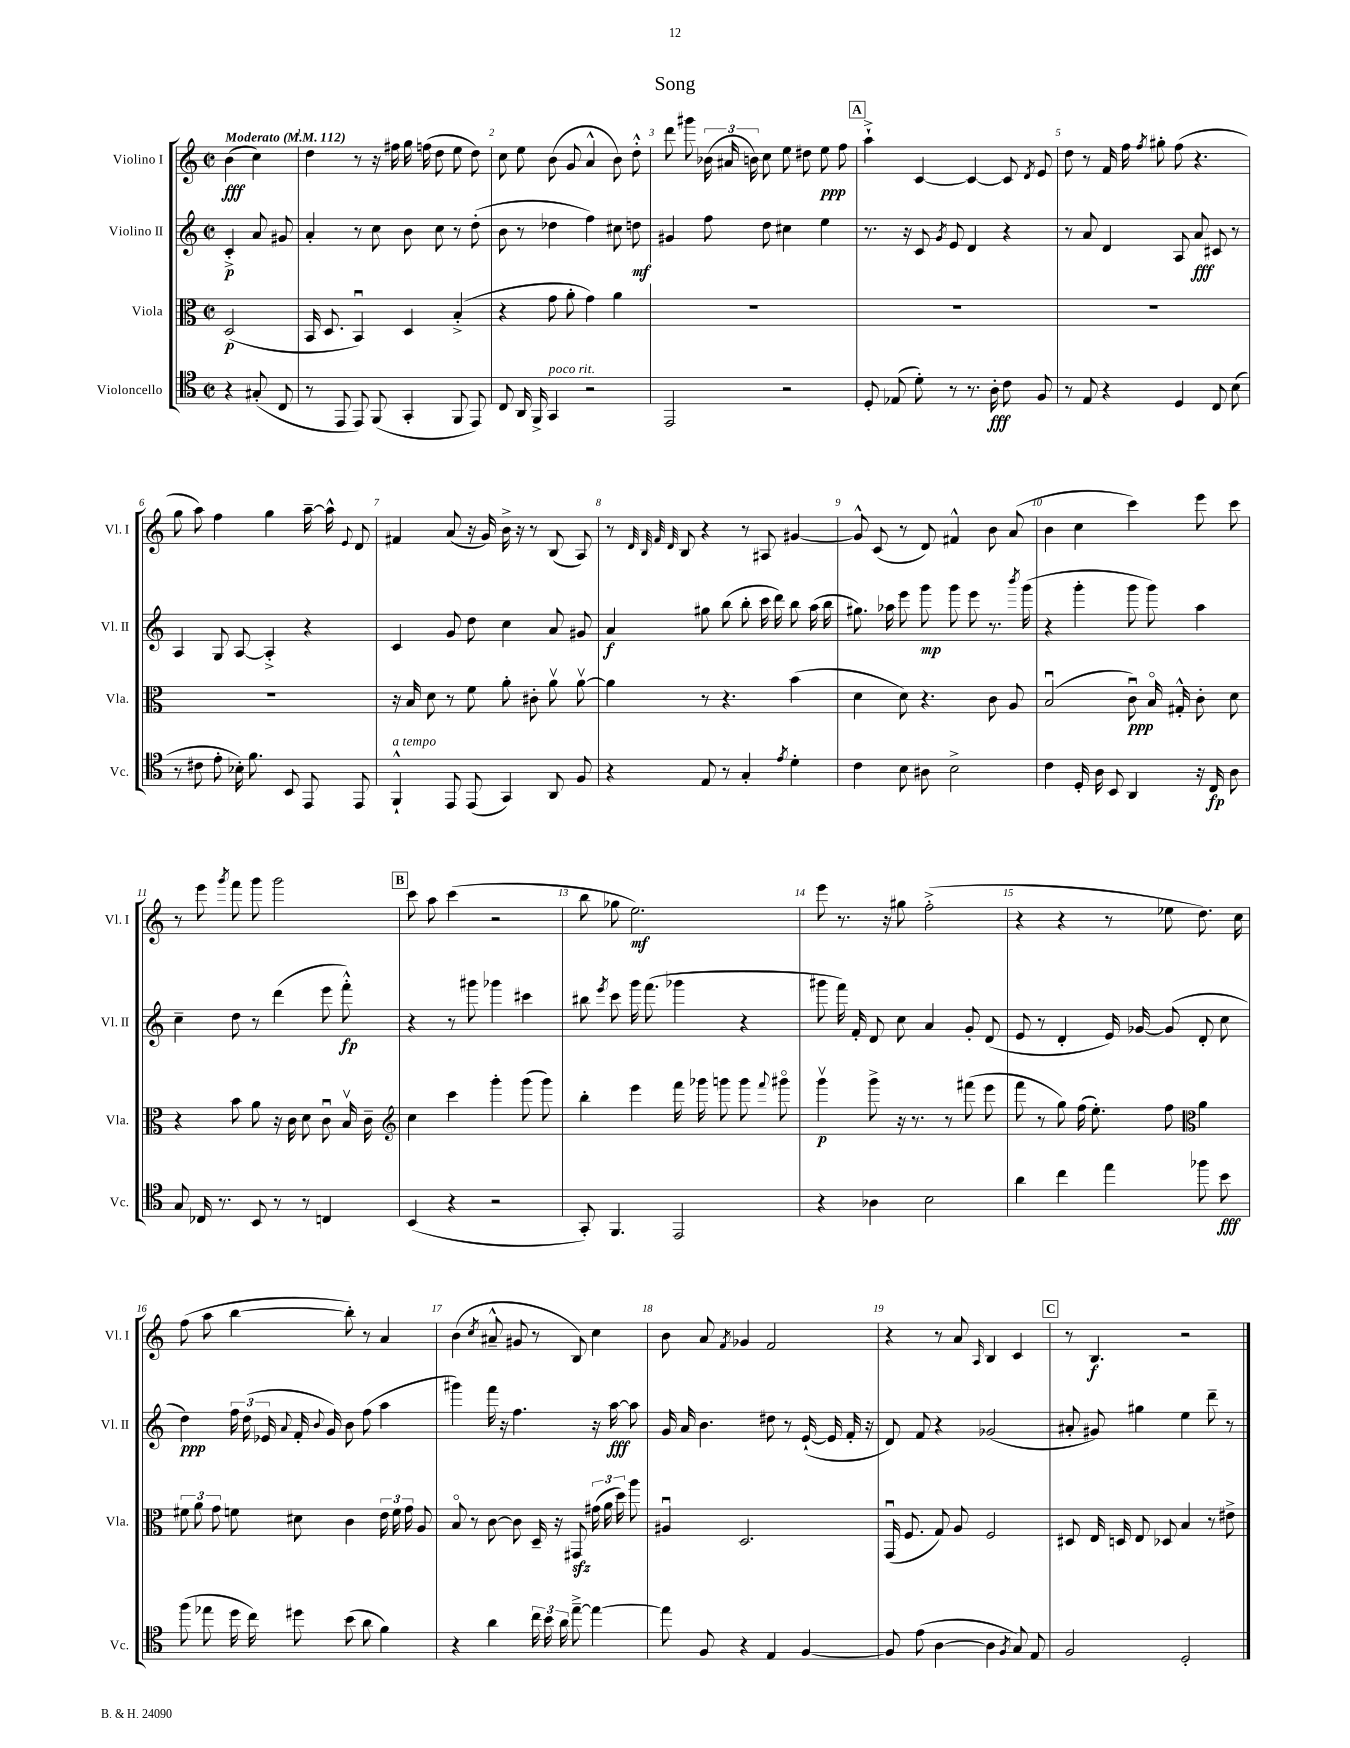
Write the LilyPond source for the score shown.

\header { title = "Song" }
<<
\new StaffGroup <<
\new Staff = "s0" \with { instrumentName = "Violino I" shortInstrumentName = "Vl. I" } {
    \clef treble \key c \major \defaultTimeSignature \time 2/2 \partial 2 \tempo "Moderato" 4 = 112
    \autoBeamOff b'4\fff( c''4) |
    d''4 r8 r16 fis''16 g''16 f''16( d''8 e''8 d''8) |
    c''8 e''8 b'8( g'8 a'4-^ b'8) d''8-.-^ |
    d'''8 gis'''8 \tuplet 3/2 { bes'16( ais'16 b'16) } c''8 e''8 dis''8 e''8\ppp f''8 |
    \mark \markup { \box "A" } a''4-!-> c'4~ c'4~ c'8 \acciaccatura { d'8 } e'8 |
    d''8 r8 f'16 f''16 \acciaccatura { f''8 } gis''8-. f''8( r4. |
    g''8 a''8) f''4 g''4 a''16~-- a''16-^ \appoggiatura { e'8 } d'8 |
    fis'4 a'8( r16 g'16) b'16-> r16 r8 b8( a8) |
    r8 \grace { d'32 b32 f'32 d'32 } b8 r4 r8 ais8 gis'4~ |
    gis'8-^ c'8( r8 d'8) fis'4-^ b'8 a'8( |
    b'4 c''4 c'''4) e'''8 c'''8 |
    r8 e'''8 \acciaccatura { g'''8 } f'''8 g'''8 g'''2 |
    \mark \markup { \box "B" } c'''8 a''8 c'''4( r2 |
    b''8 ges''8 e''2.\mf) |
    e'''8 r8. r16 gis''8 f''2-.->( |
    r4 r4 r8 ees''8 d''8.) c''16 |
    f''8( a''8 b''4~ b''8-.) r8 a'4 |
    b'4( \acciaccatura { c''8 } ais'8---^ gis'8 r8 b8) c''4 |
    b'8 a'8 \acciaccatura { f'8 } ges'4 f'2 |
    r4 r8 a'8 \grace { a16 } b4 c'4 |
    \mark \markup { \box "C" } r8 b4.\f r2 \bar "|." |
}
\new Staff = "s1" \with { instrumentName = "Violino II" shortInstrumentName = "Vl. II" } {
    \clef treble \key c \major \defaultTimeSignature \time 2/2 \partial 2
    \autoBeamOff c'4-.->\p a'8 gis'8 |
    a'4-. r8 c''8 b'8 c''8 r8 d''8-.( |
    b'8 r8 des''4 f''4) cis''8 d''8\mf |
    gis'4 f''8 d''8 cis''4 e''4 |
    \mark \markup { \box "A" } r8. r16 c'8 \acciaccatura { g'8 } e'8 d'4 r4 |
    r8 a'8 d'4 a8 a'8\fff cis'8 r8 |
    a4 g8 a8~ a4-.-> r4 |
    c'4 g'8 d''8 c''4 a'8 gis'8 |
    a'4\f gis''8 b''8( b''8-. c'''16 d'''16) b''8 a''16( b''16 |
    gis''8.) aes''16 e'''8 g'''8\mp g'''8 e'''8 r8. \acciaccatura { b'''8 } g'''16( |
    r4 g'''4-. g'''8 g'''8) a''4 |
    c''4-- d''8 r8 d'''4( e'''8 f'''8-.-^\fp) |
    \mark \markup { \box "B" } r4 r8 gis'''8 ges'''4 cis'''4 |
    bis''8 \acciaccatura { e'''8 } c'''8 g'''16 f'''8.( ges'''4 r4 |
    gis'''8 f'''16) f'16-. d'8 c''8 a'4 g'8-. d'8( |
    e'8 r8 d'4-. e'16) ges'16~ ges'8( d'8-. c''8 |
    d''4\ppp) \tuplet 3/2 { f''16 d''16( ees'16 } \appoggiatura { a'8 } f'16-. \appoggiatura { b'8 } g'16) b'8 f''8( a''4 |
    gis'''4) f'''16 r16 f''4. r16 a''16~\fff a''8 |
    g'16 a'16 b'4. dis''8 r8 e'16~-!( e'16 f'16-. r16 |
    d'8) f'8 r4 ges'2( |
    \mark \markup { \box "C" } ais'8-. gis'8) gis''4 e''4 d'''8-- r8 \bar "|." |
}
\new Staff = "s2" \with { instrumentName = "Viola" shortInstrumentName = "Vla." } {
    \clef alto \key c \major \defaultTimeSignature \time 2/2 \partial 2
    \autoBeamOff d2\p( |
    b,16 d8. b,4\downbow) d4 b4-.->( |
    r4 g'8 a'8-. g'4) a'4 |
    R1 |
    \mark \markup { \box "A" } R1 |
    R1 |
    R1 |
    r16 b16 d'8 r8 f'8 a'8-. cis'8-. a'8\upbow a'8~\upbow |
    a'4 r8 r4. b'4( |
    d'4 d'8) r4. c'8 a8 |
    b2\downbow( c'8\downbow\ppp) b16\flageolet gis16-.-^ c'8-. d'8 |
    r4 b'8 a'8 r16 c'16 d'8 c'8\downbow b16\upbow c'16-- |
    \mark \markup { \box "B" } \clef treble c''4 c'''4 g'''4-. g'''8( g'''8) |
    b''4-. e'''4 f'''16 ges'''16 g'''8 g'''8 \appoggiatura { f'''8 } gis'''8\flageolet |
    g'''4\upbow\p g'''8-> r16 r8. r8 fis'''8( e'''8 |
    f'''8 r8 g''8) f''16( e''8.-.) f''8 \clef alto a'4 |
    \tuplet 3/2 { fis'8 a'8 g'8 } f'8 dis'8 c'4 \tuplet 3/2 { e'16 f'16 g'16 } a8 |
    b8\flageolet r8 c'8~ c'8 d16-- r16 gis,8\sfz \tuplet 3/2 { gis'16( a'16 d''16) } a''8 |
    ais4\downbow d2. |
    g,16\downbow( f8. g8) a8 f2 |
    \mark \markup { \box "C" } dis8 e16 d16 e8 des8 b4 r8 eis'8-> \bar "|." |
}
\new Staff = "s3" \with { instrumentName = "Violoncello" shortInstrumentName = "Vc." } {
    \clef tenor \key c \major \defaultTimeSignature \time 2/2 \partial 2
    \autoBeamOff r4 gis8-.( c8 |
    r8 e,8 e,8) f,8( g,4-. f,8 e,8) |
    c8 a,16 f,16-> g,4^\markup { \italic "poco rit." } r2 |
    e,2 r2 |
    \mark \markup { \box "A" } d8-. ees8( d'8-.) r8 r8. a16-.\fff c'8 f8 |
    r8 e8 r4 d4 c8 b8( |
    r8 cis'8 e'8-. bes16-.) f'8. b,8 e,8 e,8 |
    f,4-!-^^\markup { \italic "a tempo" } e,8 e,8( g,4) a,8 f8 |
    r4 e8 r8 g4-. \acciaccatura { e'8 } d'4-. |
    c'4 b8 ais8 b2-> |
    c'4 d16-. a16 b,8 a,4 r16 c16\fp a8 |
    g8 ces16 r8. b,8 r8 r8 c4 |
    \mark \markup { \box "B" } b,4( r4 r2 |
    g,8-.) f,4. e,2 |
    r4 aes4 b2 |
    a'4 c''4 e''4 fes''8 b'8\fff |
    f''8( ees''8 d''16 c''16) dis''8 b'8( a'8 f'4) |
    r4 a'4 \tuplet 3/2 { c''16 b'16 a'16 } e''8~---> e''4~ |
    e''8 f8 r4 e4 f4~ |
    f8 e'8( a4~ a4 \acciaccatura { f8 } g8) e8 |
    \mark \markup { \box "C" } f2 d2-. \bar "|." |
}
>>
>>
\layout { \context { \Score \override BarNumber.break-visibility = ##(#f #t #t) barNumberVisibility = #all-bar-numbers-visible } }
